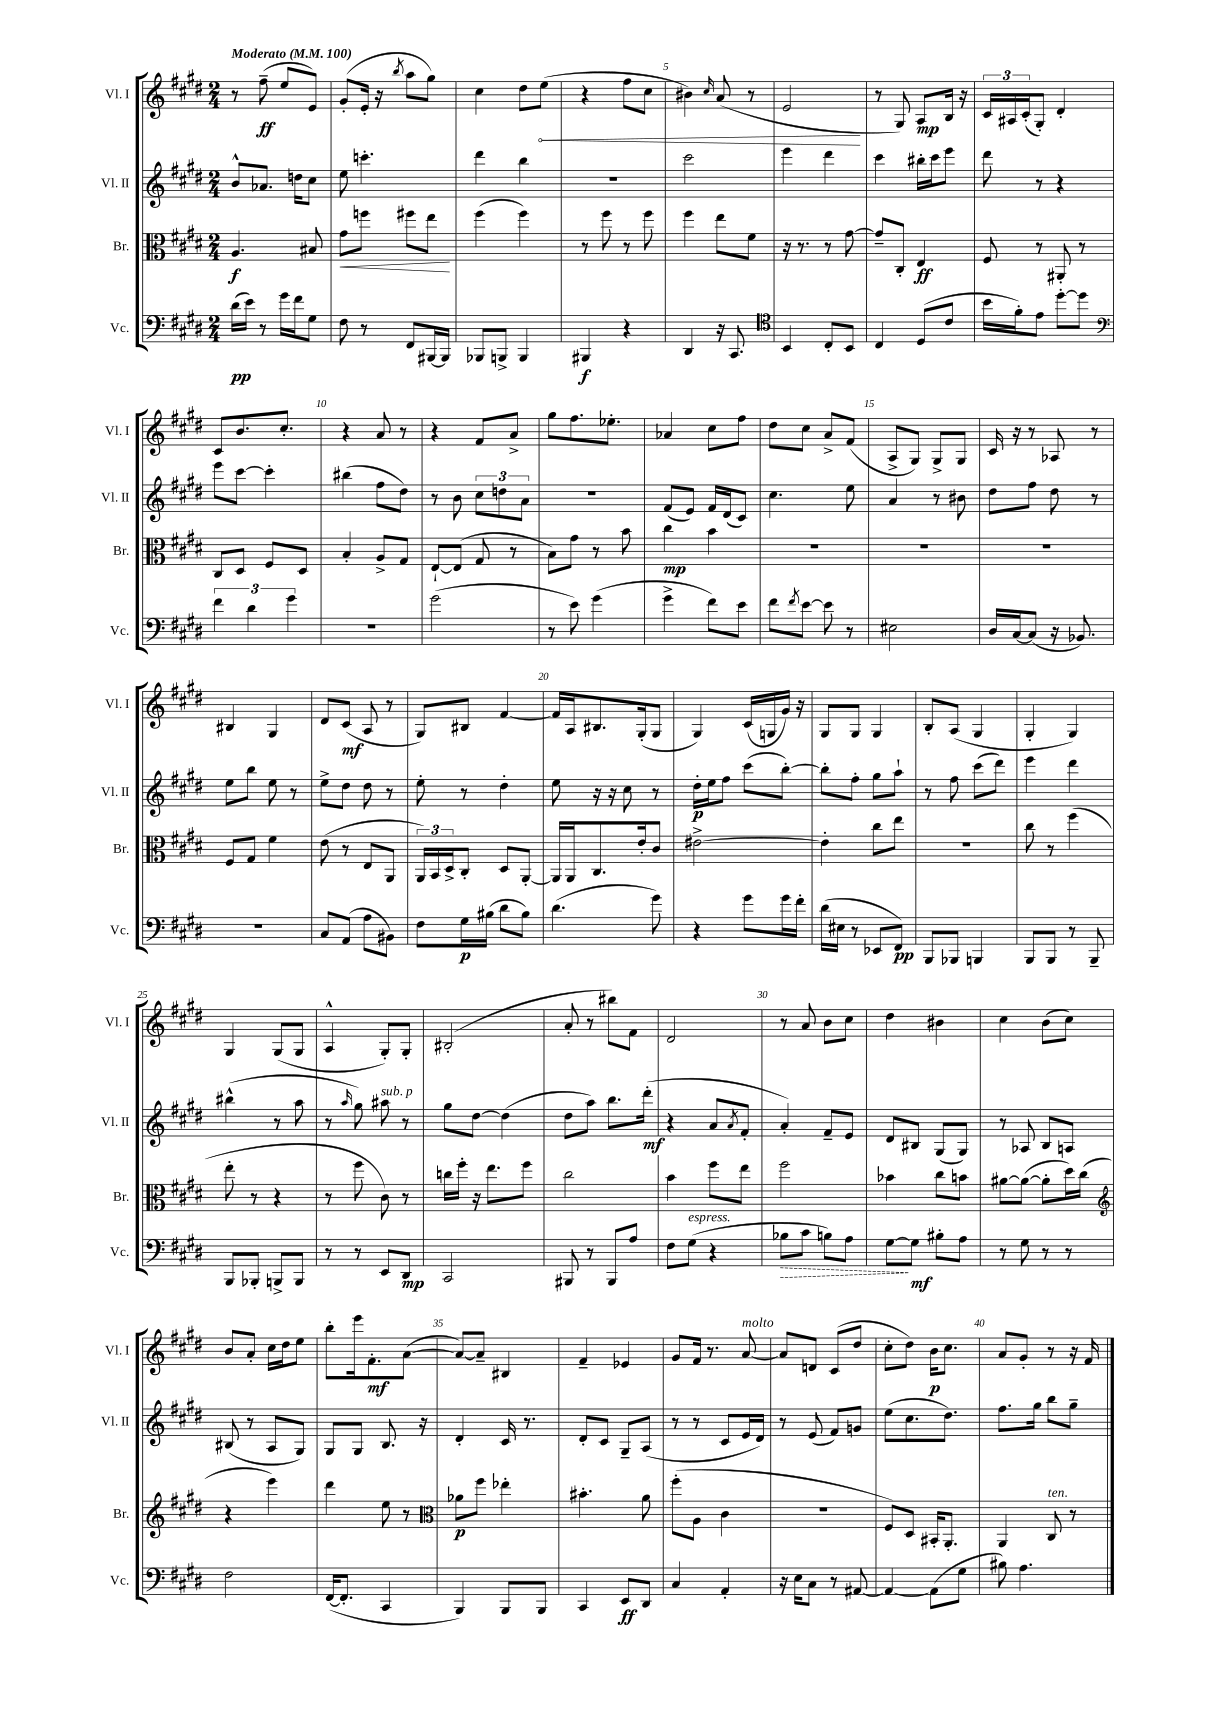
<<
\new StaffGroup <<
\new Staff = "s0" \with { instrumentName = "Vl. I" shortInstrumentName = "Vl. I" } {
    \clef treble \key e \major \numericTimeSignature \time 2/4 \tempo "Moderato" 4 = 100
    r8 fis''8--\ff( e''8 e'8) |
    gis'8-.( e'16-. r16 \acciaccatura { b''8 } a''8 gis''8) |
    cis''4 dis''8 \once \override Hairpin.circled-tip = ##t e''8\<( |
    r4 fis''8 cis''8 |
    bis'4) \grace { cis''16 } a'8( r8 |
    e'2\! |
    r8 gis8) a8\mp b16 r16 |
    \tuplet 3/2 { cis'16 ais16 cis'16-.( } gis8-.) dis'4-. |
    cis'8 b'8. cis''8.-. |
    r4 a'8 r8 |
    r4 fis'8 a'8-> |
    gis''8 fis''8. ees''8.-. |
    aes'4 cis''8 fis''8 |
    dis''8 cis''8 a'8-> fis'8( |
    a8-> gis8) gis8-> gis8 |
    cis'16 r16 r8 aes8 r8 |
    bis4 gis4 |
    dis'8 cis'8\mf( a8 r8 |
    gis8) bis8 fis'4~ |
    fis'16 a16 bis8. gis16-.( gis8 |
    gis4) cis'16( g16 gis'16) r16 |
    gis8 gis8 gis4 |
    b8-. a8( gis4 |
    gis4-. gis4) |
    gis4 gis8( gis8 |
    a4-^ gis8-.) gis8-. |
    bis2-.( |
    a'8-. r8 bis''8) fis'8 |
    dis'2 |
    r8 a'8 b'8 cis''8 |
    dis''4 bis'4 |
    cis''4 b'8( cis''8) |
    b'8 a'8-. cis''16 dis''16 e''8 |
    b''8-. e'''16 fis'8.-.\mf a'8~( |
    a'8~) a'8-- bis4 |
    fis'4-- ees'4 |
    gis'8 fis'16 r8. a'8~^\markup { \italic "molto" } |
    a'8 d'8 cis'8( dis''8 |
    cis''8-. dis''8) b'16\p cis''8. |
    a'8 gis'8-. r8 r16 fis'16 \bar "|." |
}
\new Staff = "s1" \with { instrumentName = "Vl. II" shortInstrumentName = "Vl. II" } {
    \clef treble \key e \major \numericTimeSignature \time 2/4
    b'8-^ aes'8. d''16 cis''8 |
    e''8 c'''4.-. |
    dis'''4 b''4 |
    R2 |
    cis'''2 |
    e'''4 dis'''4 |
    cis'''4 bis''16-. cis'''16 e'''8 |
    dis'''8 r8 r4 |
    e'''8 cis'''8~ cis'''4-. |
    bis''4( fis''8 dis''8) |
    r8 b'8 \tuplet 3/2 { cis''8 d''8 a'8 } |
    R2 |
    fis'8( e'8) fis'16 dis'16( cis'8) |
    cis''4. e''8 |
    a'4 r8 bis'8 |
    dis''8 fis''8 dis''8 r8 |
    e''8 b''8 e''8 r8 |
    e''8-> dis''8 dis''8 r8 |
    e''8-. r8 dis''4-. |
    e''8 r16 r16 cis''8 r8 |
    dis''16-.\p e''16 fis''8 cis'''8( b''8~-.) |
    b''8-. fis''8-. gis''8 a''8-! |
    r8 fis''8 cis'''8( dis'''8) |
    e'''4 dis'''4 |
    bis''4-^( r8 a''8 |
    r8 \grace { a''16 } gis''8) ais''8^\markup { \italic "sub. p" } r8 |
    gis''8 dis''8~ dis''4( |
    dis''8 a''8) b''8. dis'''16-.\mf( |
    r4 a'8 \acciaccatura { a'8 } fis'8-. |
    a'4-.) fis'8-- e'8 |
    dis'8 bis8 gis8( gis8) |
    r8 aes8 b8 a8 |
    bis8( r8 a8 gis8) |
    gis8 gis8 b8. r16 |
    dis'4-. cis'16 r8. |
    dis'8-. cis'8 gis8-- a8( |
    r8 r8 cis'8 e'16 dis'16) |
    r8 e'8( fis'8) g'8 |
    e''8( cis''8. dis''8.) |
    fis''8. gis''16 b''8 gis''8-- \bar "|." |
}
\new Staff = "s2" \with { instrumentName = "Br." shortInstrumentName = "Br." } {
    \clef alto \key e \major \numericTimeSignature \time 2/4
    a4.\f bis8 |
    gis'8\< f''8 fis''8 e''8\! |
    fis''4( fis''4) |
    r8 fis''8 r8 fis''8 |
    fis''4 e''8 fis'8 |
    r16 r8. r8 gis'8~ |
    gis'8-- cis8-. e4\ff |
    fis8 r8 ais,8-. r8 |
    cis8 dis8 fis8 dis8 |
    b4-. a8-> gis8 |
    e8~-! e8( gis8 r8 |
    b8) gis'8 r8 b'8 |
    cis''4\mp b'4 |
    R2 |
    R2 |
    R2 |
    fis8 gis8 fis'4 |
    e'8( r8 e8 a,8 |
    \tuplet 3/2 { a,16) b,16 dis16-> } cis8-. dis8 a,8~-. |
    a,16 a,16 cis8. e'16-. cis'8 |
    eis'2~-> |
    eis'4-. cis''8 e''8 |
    r2 |
    cis''8 r8 fis''4( |
    e''8-. r8 r4 |
    r8 fis''8 cis'8) r8 |
    c''16 fis''16-. r16 e''8. fis''8 |
    cis''2 |
    b'4 fis''8 e''8 |
    fis''2 |
    bes'4 cis''8 b'8 |
    ais'8~ ais'8~( ais'8-. dis''16) cis''16( |
    \clef treble r4 e'''4) |
    dis'''4 e''8 r8 |
    \clef alto aes'8\p fis''8 ees''4-. |
    bis'4.-. a'8 |
    fis''8-.( a8 cis'4 |
    r2 |
    fis8) dis8 bis,16-. a,8.-. |
    a,4 cis8^\markup { \italic "ten." } r8 \bar "|." |
}
\new Staff = "s3" \with { instrumentName = "Vc." shortInstrumentName = "Vc." } {
    \clef bass \key e \major \numericTimeSignature \time 2/4
    dis'16\pp( e'16) r8 gis'16 fis'16 gis8 |
    fis8 r8 fis,8 bis,,16~ bis,,16 |
    bes,,8 b,,8-> b,,4 |
    bis,,4\f r4 |
    dis,4 r16 cis,8. |
    \clef tenor b,4 cis8-. b,8 |
    cis4 dis8( cis'8 |
    b'16 fis'16-.) e'8 dis''8~-. dis''8 |
    \clef bass \tuplet 3/2 { fis'4 dis'4 gis'4 } |
    R2 |
    gis'2( |
    r8 e'8) gis'4( |
    gis'4-> fis'8) e'8 |
    fis'8 \acciaccatura { fis'8 } e'8~ e'8 r8 |
    eis2 |
    dis16 cis16~ cis8( r16 bes,8.) |
    R2 |
    cis8 a,8( a8 bis,8) |
    fis8 gis16\p bis16( dis'8 bis8) |
    dis'4.( gis'8) |
    r4 gis'8 gis'16 fis'16-. |
    dis'16( eis16 r8 ees,8 fis,8\pp) |
    b,,8 bes,,8 b,,4 |
    b,,8 b,,8 r8 b,,8-- |
    b,,8 bes,,8-. b,,8-> b,,8 |
    r8 r8 e,8 dis,8\mp |
    cis,2 |
    bis,,8 r8 bis,,8 a8 |
    fis8 gis8^\markup { \italic "espress." }( r4 |
    \once \override Hairpin.style = #'dashed-line bes8\> cis'8 b8) a8 |
    gis8~\! gis8\mf bis8-. a8 |
    r8 gis8 r8 r8 |
    fis2 |
    fis,16~( fis,8.-. cis,4 |
    b,,4) b,,8 b,,8 |
    cis,4 e,8\ff dis,8 |
    cis4 a,4-. |
    r16 e16 cis8 r8 ais,8~ |
    ais,4~ ais,8( gis8 |
    bis8) a4. \bar "|." |
}
>>
>>
\layout { \context { \Score \override BarNumber.break-visibility = ##(#f #t #t) barNumberVisibility = #(every-nth-bar-number-visible 5) } }
